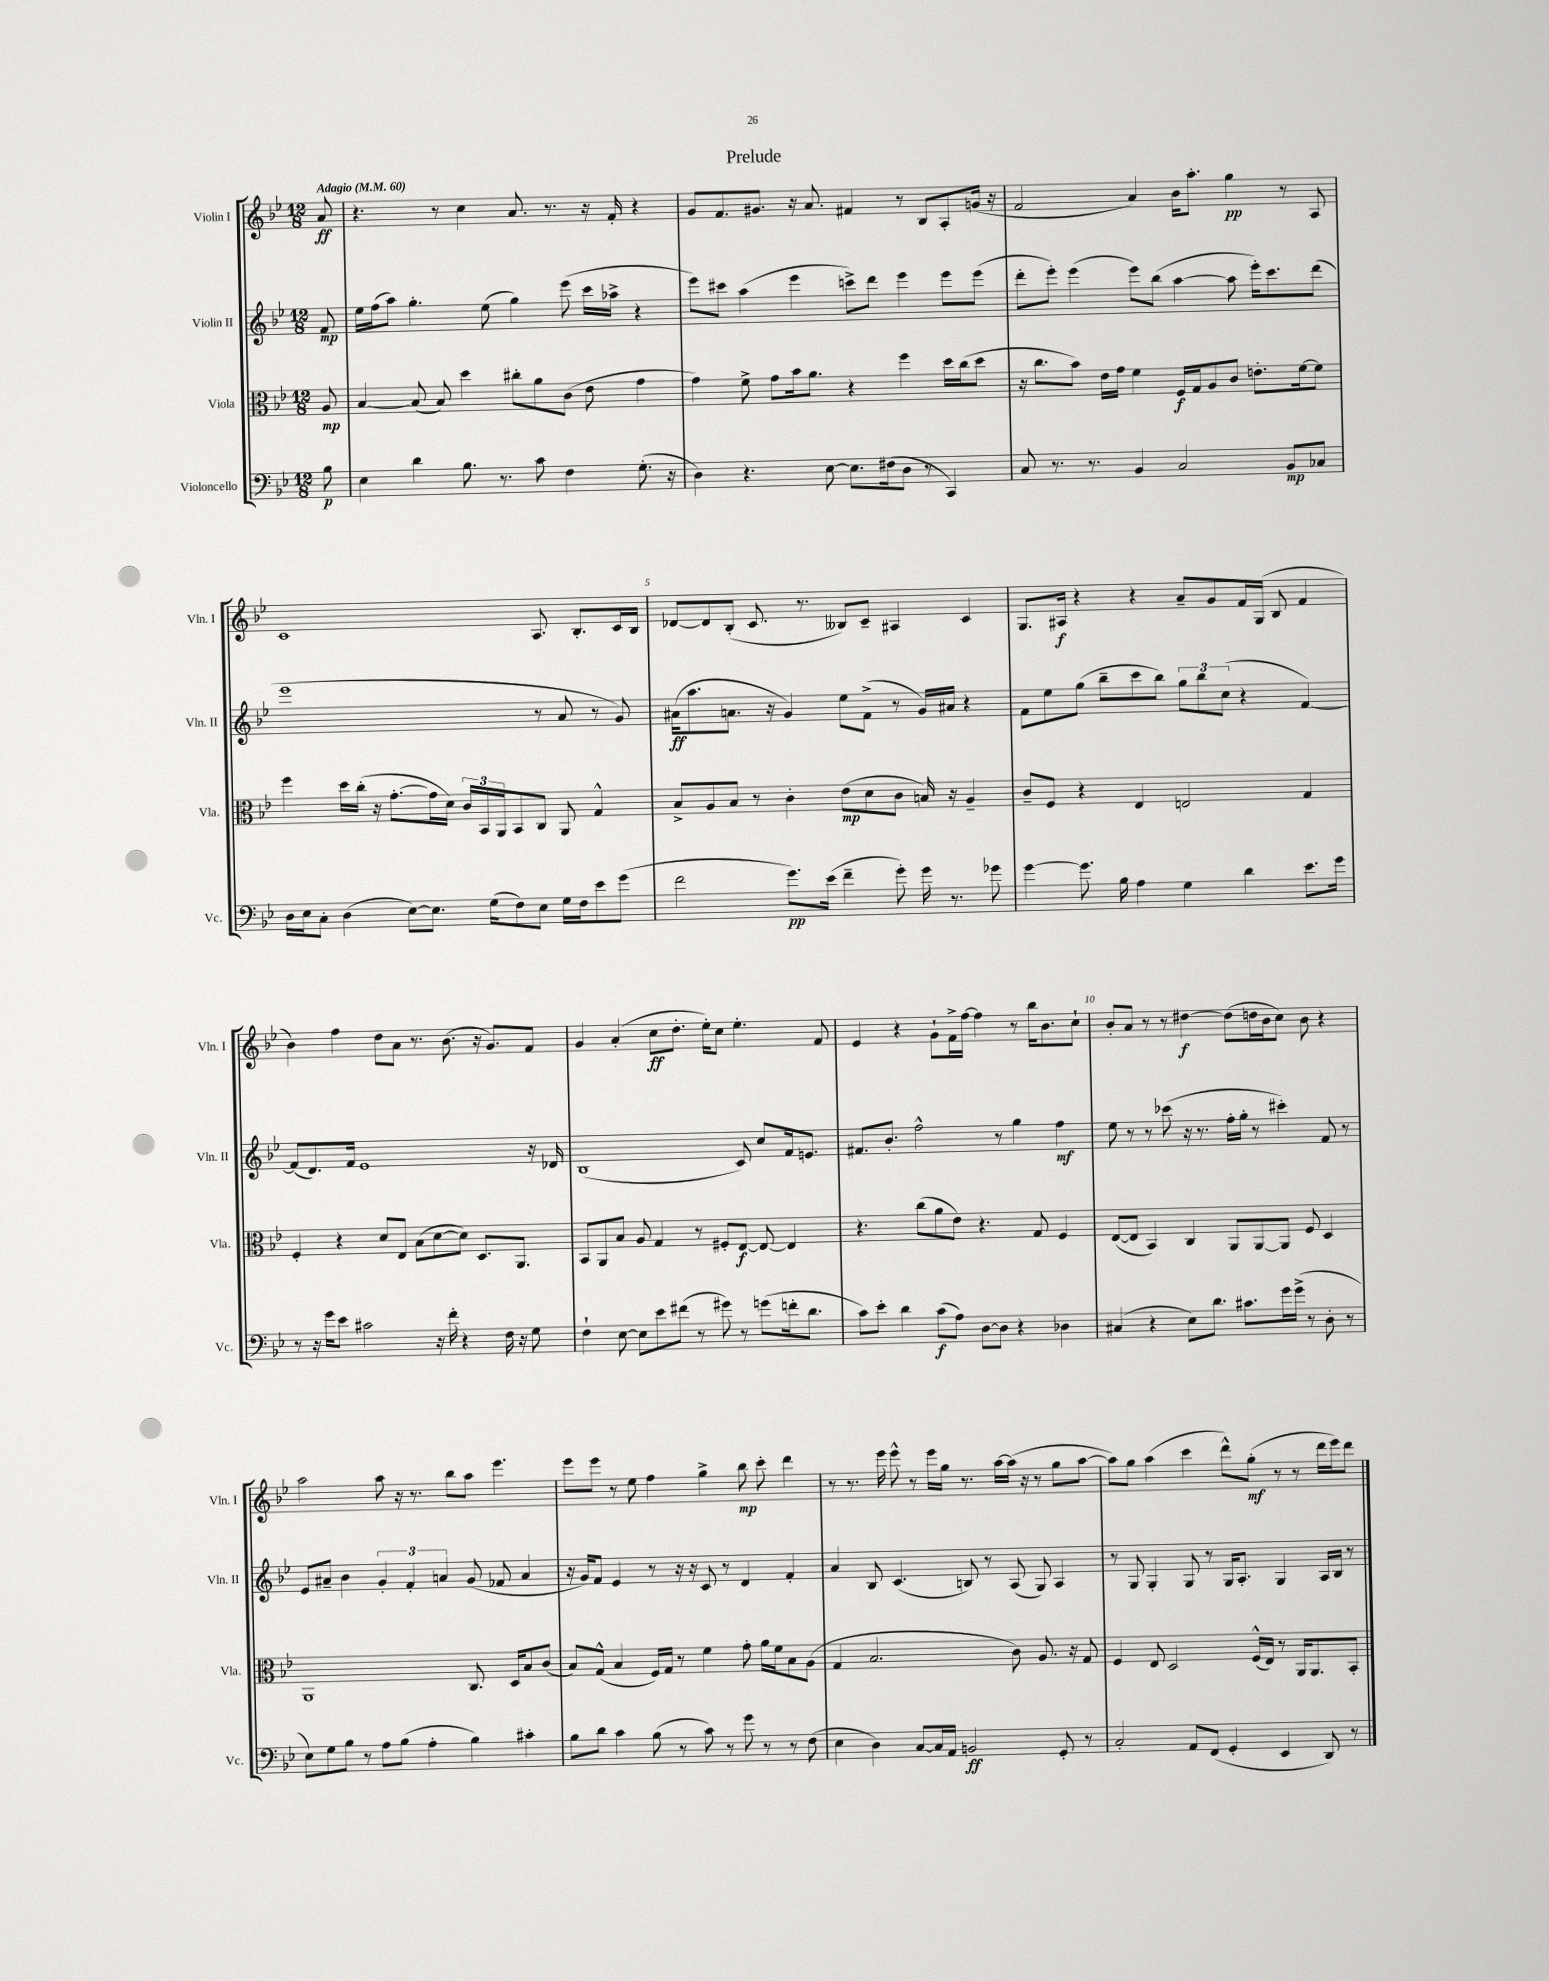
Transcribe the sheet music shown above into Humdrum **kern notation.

**kern	**kern	**kern	**kern
*staff4	*staff3	*staff2	*staff1
*clefF4	*clefC3	*clefG2	*clefG2
*k[b-e-]	*k[b-e-]	*k[b-e-]	*k[b-e-]
*M12/8	*M12/8	*M12/8	*M12/8
*MM60	*MM60	*MM60	*MM60
8B-\	8A/	8f/	8a/
=	=	=	=
4E-\	[4B-/	16ee-\LL	4.r
.	.	(16ff\J	.
.	.	8aa\J)	.
4d\	(8B-/]	4.gg'\	.
.	8B-/)	.	8r
8.B-\	4dd\	.	4cc\
.	.	(8ee-\	.
8.r	.	.	.
.	8cc#'\L	4gg\)	8.a/
8c\	8a\	.	.
.	.	.	8.r
4F\	(8c\J	(8eee-\	.
.	8e-\	16ccc\LL	16r
.	.	16aa-^\JJ	16f'/
(8.G'\	4g\	4r	4r
16r	.	.	.
=	=	=	=
4D\)	4g\)	8eee-\L)	8g/L
.	.	8ccc#\J	8.f/
4.r	8f^\	(4aa\	.
.	.	.	8.g#/J
.	8g\L	.	.
.	16b-\k	4eee-\	16r
.	8.a\J	.	8.a/
[8E-\	.	.	.
8.E-\]L	4r	8ccc^\L)	4f#/
.	.	8ddd\J	.
(16F#\k	.	.	.
8D\J	4ff\	4eee-\	8r
8r	.	.	8B-/L
4CC/)	16dd\LL	8eee-\L	8A'/
.	(16cc\J	.	.
.	8dd\J	(8eee-\J	(16g/Jk
.	.	.	16r
=	=	=	=
8C/	16r	8ddd'\L	2f/
.	8.cc\L	.	.
8.r	.	8eee-'\J)	.
.	8b-\J)	(4eee-\	.
8.r	.	.	.
.	16e-\LL	.	.
.	16g\JJ	.	.
4BB-/	4f\	8eee-\L)	4a/)
.	.	(8bb-\J	.
2C/	16F/LL	[4aa\	16b-\LK
.	16G/J	.	8.aa'\J
.	8A/	.	.
.	8c/J	8aa\]	4gg\
.	8.e'\L	16eee-'\LK)	.
.	.	8.ccc\	.
8BB-/L	.	.	8r
.	[16f\k	.	.
8C-/J	8f\]J	(8ddd\J	8A/
=	=	=	=
16D\LL	4ff\	1eee-	1c
16E-\J	.	.	.
8C'\J	.	.	.
(4D\	16dd\LL	.	.
.	(16cc'\JJ	.	.
.	16r	.	.
.	[8.g'\L	.	.
[8E-\L)	.	.	.
8.E-\]J	16g\]L	.	.
.	16d\JJ)	.	.
.	24c/LL	.	.
.	24BB-/	.	.
(16G\LK	.	.	.
.	24AA/J	.	.
8F\)	8BB-/	.	.
8E-\J	8C/J	8r	8.A/
16G\LL	8AA/	8a/	.
16F\J	.	.	8.B-'/L
8e-\	4G^^/	8r	.
(8g\J	.	8g/)	16c/L
.	.	.	16B-/JJ
=	=	=	=
2f\	8B-^/L	(16a#\LK	[8d-/L
.	.	8.aa\	.
.	8A/	.	8d-/]
.	8B-/J	8.a\J	(8B-'/J
.	8r	.	8.c/
.	.	16r	.
8.g\L)	4c'\	4g/)	.
.	.	.	8.r
(16e-\Jk	.	.	.
4f~\	(8e-\L	8ee-\L	8B--/L)
.	8d\	(8f^\J	8c~/J
8g'\)	8c\J	8r	4A#/
16g\	16B/)	16g/LL)	.
8.r	16r	16a#/JJ	.
.	4A~/	4r	4c/
8g-\	.	.	.
=	=	=	=
[4g\	8c~/L	8f\L	8.G/L
.	8F/J	8ee-\	.
.	.	.	16A#/Jk
8.g\]	4r	(8gg\J	4r
.	.	8bb-~\L	.
16B-\	.	.	.
4A\	4E-/	8ccc\	4r
.	.	8bb-\J)	.
4G\	2E/	12gg\L	8a~/L
.	.	12bb-\	.
.	.	.	8g/
.	.	(12cc\J	.
4d\	.	4r	16f/L
.	.	.	(16G/JJ
.	.	.	8B-/
8.e-\L	4G/	[4f/)	4f/
16g\Jk	.	.	.
=	=	=	=
8r	4F'/	(8f/]L	4b-\)
16r	.	8.d/)	.
16g\LK	.	.	.
8e-\J	4r	.	4ff\
.	.	16f/Jk	.
2c#\	.	1e-	.
.	8d/L	.	8dd\L
.	8E-/J	.	8a\J
.	(8B-\L	.	8.r
16r	[8d\	.	.
16f'\	.	.	(8.b-\
4r	8d\]J)	.	.
.	8.D/L	.	16r
.	.	.	8.g/L)
16F\	.	.	.
16r	8.AA/J	.	.
8G\	.	16r	8f/J
.	.	16d-/	.
=	=	=	=
4F`\	8BB-/L	(1B-	4g/
.	8AA/	.	.
[8E-\	8B-/J	.	(4a'/
8E-\]L	8A/	.	.
8e-\	4G/	.	8cc\L
(8f#\J	.	.	8.dd'\J
8r	8r	.	.
.	.	.	16ee-'\LK)
8g#\)	8F#'/L	.	8cc\J
8r	[8E-/J	8c/)	4.ee-'\
(8g\L	8E-/_	8cc/L	.
16f'\k	4E-/]	16f/k	.
8.d\J	.	8.e/J	.
.	.	.	8f/
=	=	=	=
8c\L)	4.r	8.f#/L	4e-/
8e-'\J	.	.	.
.	.	8.b-'/J	.
4d\	.	.	4r
.	(8cc\L	2ff^^\	.
(8c\L	8a\	.	8g`\L
8A\J)	8e-\J)	.	16f^\L
.	.	.	[16ff\JJ
[8D\L	4.r	.	4ff\]
8D\]J	.	8r	.
4r	.	4gg\	8r
.	8G/	.	16bb-\LK
.	.	.	8.b-\
4D-\	4F/	4ff\	.
.	.	.	8cc`\J
=	=	=	=
(4C#/	([8E-/L	8ee-\	8b-'/L
.	8E-/]J	8r	8a/J
4r	4BB-/)	8r	8r
.	.	(8ccc-\	8r
8E-\L)	4C/	16r	[4dd#\
.	.	8.r	.
8.d\J	.	.	.
.	8AA/L	16ff'\LL	(8dd#\]L
8.c#\L	.	16gg'\JJ	.
.	[8AA/	8r	16dd\L
.	.	.	16b-\J
16g\L	8AA/]J	4ccc#'\)	8cc\J)
(16g^\JJ	.	.	.
8r	8F/	.	8b-\
8D'\	4D/	8f/	4r
8r	.	8r	.
=	=	=	=
8E-\L)	1AA	8e-/L	2aa\
8G\	.	8a#~/J	.
8B-\J	.	4b-\	.
8r	.	.	.
8A\L	.	6g'/	8aa\
(8B-\J	.	.	16r
.	.	6f'/	.
.	.	.	8.r
4A'\	.	.	.
.	.	6a/	.
.	.	.	8bb-\L
4B-\)	8.C/	(8g/	8aa\J
.	.	8f-/	4.eee-\
.	16D/LK	.	.
4c#'\	8B-/	4a/	.
.	(8c/J	.	.
=	=	=	=
8B-\L	8B-/L)	16r	8eee-\L
.	.	16g/LK)	.
8d\J	(8G^^/J	8f/J	8eee-\J
4c\	4B-/	4e-/	8r
.	.	.	8ee-\
(8B-\	16F/LL)	8r	4ff\
.	16G/JJ	.	.
8r	8r	16r	.
.	.	16r	.
8c\)	4f\	8c/	4gg^\
8r	.	8r	.
8g\	8g'\	4d/	8bb-\
8r	16a\LL	.	8ccc'\
.	16f\J	.	.
8r	8B-\	4f'/	4ddd\
(8F\	(8A\J	.	.
=	=	=	=
4E-\	4G/	4a/	8r
.	.	.	8.r
4D\)	2.B-/	8B-/	.
.	.	.	16eee-\
.	.	(4.c/	8eee-^^\
[8C/L	.	.	8r
16C/]L	.	.	16eee-\LL
16AA/JJ	.	.	16gg\JJ
2BB/	.	8B/)	8.r
.	.	8r	.
.	.	.	[16aa\LL
.	8c\)	(8A/	(16aa\]JJ
.	.	.	16r
.	8.A/	8G/)	8r
8GG'/	.	4A/	8gg\L
.	16r	.	.
8r	8G/	.	[8aa\J
=	=	=	=
2C'/	4F/	8r	8aa\]L)
.	.	8G/	8gg\J
.	8E-/	4G'/	(4aa\
.	2D/	.	.
8AA/L	.	8G/	4ccc\
(8FF/J	.	8r	.
4GG'/	.	16G/LK	8ddd^^\L)
.	.	8.A'/J	.
.	(16F^^/LL	.	(8gg'\J
.	16E-/JJ)	.	.
4EE-/	8r	4G/	8r
.	16AA/LK	.	8r
.	8.AA/	.	.
8DD/)	.	16A/LL	16ddd\LL
.	.	16B-/JJ	16eee-\J)
8r	8BB-'/J	8r	8ddd\J
==	==	==	==
*-	*-	*-	*-
